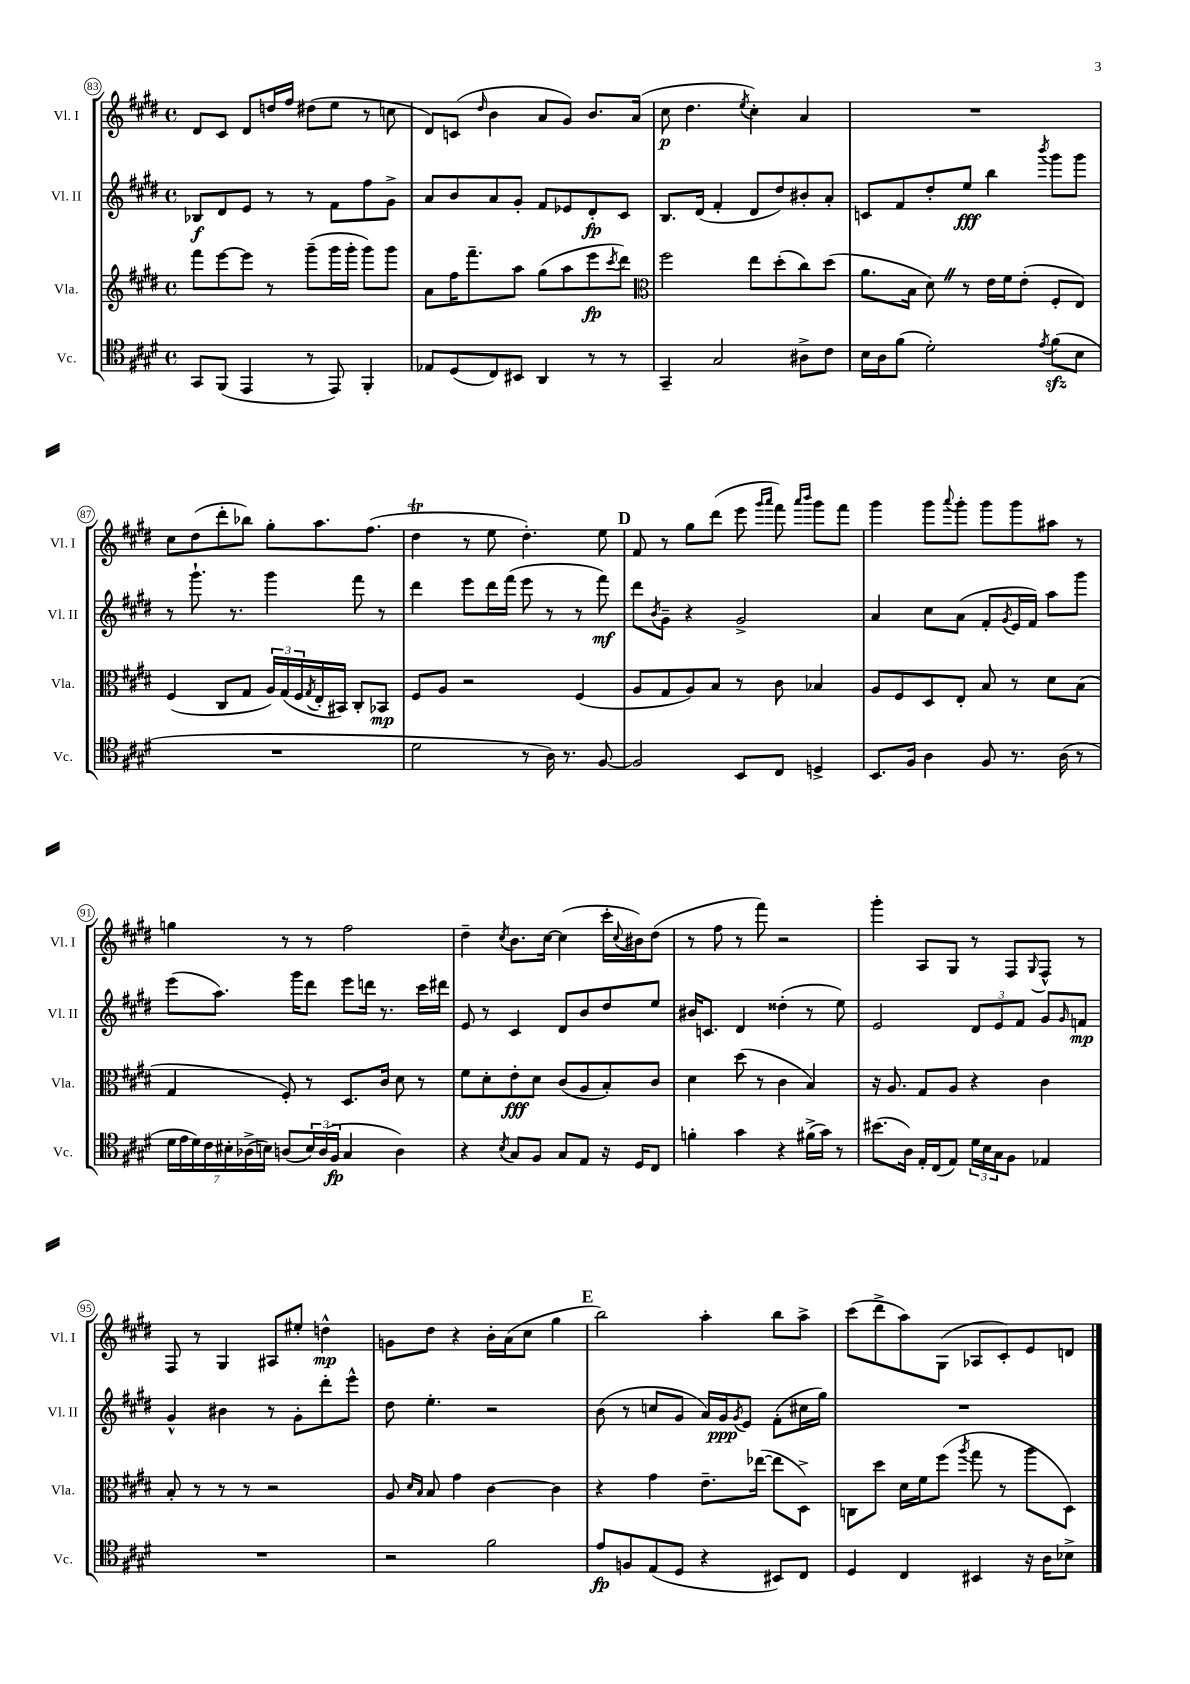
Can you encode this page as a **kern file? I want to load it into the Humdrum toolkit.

**kern	**kern	**kern	**kern
*staff4	*staff3	*staff2	*staff1
*clefC4	*clefG2	*clefG2	*clefG2
*k[f#c#g#d#]	*k[f#c#g#d#]	*k[f#c#g#d#]	*k[f#c#g#d#]
*M4/4	*M4/4	*M4/4	*M4/4
*met(c)	*met(c)	*met(c)	*met(c)
8GG#/L	8fff#\L	8B-/L	8d#/L
(8FF#/J	[8eee\	8d#/	8c#/J
4EE/	8eee\]J	8e/J	8d#/L
.	8r	8r	16dd/L
.	.	.	16ff#/JJ
8r	(8ggg#~\L	8r	(8dd#\L
8EE/)	16ggg#\L	8f#\L	8ee\J
.	16ggg#'\JJ	.	.
4FF#'/	8ggg#\L)	8ff#\	8r
.	8ggg#\J	8g#^\J	8cc\
=	=	=	=
8E-/L	8a\L	8a/L	8d#/L)
(8D#/	16ff#\K	8b/	(8c/J
.	8.fff#~\	.	.
.	.	.	16qqdd#/
8C#/)	.	8a/	4b\
8BB#/J	8aa\J	8g#'/J	.
4AA/	(8gg#\L	8f#/L	8a/L
.	8aa\	8e-/	8g#/J)
8r	8eee\	8d#'/	8.b/L
.	8qccc#/	.	.
8r	8ddd#\J)	8c#/J	.
.	.	.	(16a/Jk
=	=	=	=
*	*clefC3	*	*
4GG#~/	2ff#\	8.B/L	8cc#\
.	.	.	4.dd#\
.	.	(16d#/Jk	.
2G#/	.	4f#'/	.
.	.	.	8qee/
.	8ee\L	8d#/L	4cc#'\)
.	(8dd#'\	8dd#/)	.
8A#^\L	8cc#\)	8b#'/	4a/
8c#\J	(8dd#\J	8a'/J	.
=	=	=	=
16B\LL	8.a\L	8c/L	1r
16A\J	.	.	.
(8f#\J	.	8f#/	.
.	16B\Jk	.	.
2d#'\)	8d#\)	8dd#'/	.
.	8r	8ee/J	.
.	16e\LL	4bb\	.
.	16f#\J	.	.
.	(8e'\J	.	.
8qe/	.	8qbbb/	.
(8f#\L	8F#'/L	8ggg#\L	.
8B\J	8E/J)	8ggg#\J	.
=	=	=	=
1r	(4F#/	8r	8cc#\L
.	.	8.ggg#`\	(8dd#\
.	8C#/L	.	8ddd#'\
.	.	8.r	.
.	8G#/J	.	8bb-\J)
.	24A/LL)	4ggg#\	8gg#'\L
.	(24G#/	.	.
.	24F#/	.	.
.	8qG#/	.	.
.	16E'/	.	8.aa\
.	16BB#/JJ)	.	.
.	8C#'/L	8fff#\	.
.	.	.	(8.ff#\J
.	8BB-/J	8r	.
=	=	=	=
2d#\	8F#/L	4ddd#\	4dd#\
.	8A/J	.	.
.	2r	8eee\L	8r
.	.	16ddd#\L	8ee\
.	.	(16fff#\JJ	.
8r	.	8eee\	4.dd#'\)
16A\)	.	8r	.
8.r	.	.	.
.	(4F#/	8r	.
[8F#/	.	8fff#\)	8ee\
=	=	=	=
2F#/]	8A/L	8ddd#\L	8f#/
.	.	8qb/	.
.	8G#/	8g#~\J	8r
.	8A/)	4r	8gg#\L
.	8B/J	.	(8ddd#\J
8BB/L	8r	2g#^/	8eee\
.	.	.	16qqggg#/LL
.	.	.	16qqaaa/JJ
8C#/J	8c#\	.	8fff#\)
.	.	.	16qqaaa/LL
.	.	.	16qqbbb/JJ
4D^/	4B-/	.	8ggg#\L
.	.	.	8fff#\J
=	=	=	=
8.BB/L	8A/L	4a/	4ggg#\
.	8F#/	.	.
16F#/Jk	.	.	.
4A\	8D#/	8cc#\L	8ggg#\L
.	.	.	8qqaaa/
.	8E'/J	(8a\J	8ggg#'\J
8F#/	8B/	8f#'/L	8ggg#\L
.	.	8qg#/	.
8.r	8r	16e/L	8ggg#\
.	.	16f#/JJ)	.
.	8d#\L	8aa\L	8aa#\J
(16A\	.	.	.
8r	(8B\J	8ggg#\J	8r
=	=	=	=
28d#\LL	4G#/	(8eee\L	4gg\
28e\	.	.	.
28d#\)	.	.	.
28c#\	.	.	.
.	.	8.aa\J)	.
28B#'\	.	.	.
(28A-^\	.	.	.
28B\JJ)	.	.	.
(8A/L	8F#'/)	.	8r
.	.	16ggg#\LK	.
24B/L)	8r	8ddd#\J	8r
(24A/	.	.	.
24F#/JJ	.	.	.
4G#/	8.D#/L	8eee\L	2ff#\
.	.	16ddd\Jk	.
.	16c#/Jk	8.r	.
4A\)	8d#\	.	.
.	8r	16ccc#\LL	.
.	.	16ddd#\JJ	.
=	=	=	=
4r	8f#\L	8e/	4dd#~\
.	8d#'\	8r	.
8qB/	.	.	8qcc#/
8G#/L	8e'\	4c#/	8.b\L
8F#/J	8d#\J	.	.
.	.	.	[16cc#\Jk
8G#/L	(8c#/L	8d#/L	(4cc#\]
8E/J	8A/	8b/	.
16r	8B'/)	8dd#/	16ccc#'\LL
.	.	.	8qqcc#/
16D#/LK	.	.	16b#\J)
8C#/J	8c#/J	8ee/J	(8dd#\J
=	=	=	=
4f'\	4d#\	16b#/LK	8r
.	.	8.c/J	.
.	.	.	8ff#\
4g#\	(8dd#\	4d#/	8r
.	8r	.	8fff#\)
4r	4c#\	(4dd##'\	2r
(16f#^\LL	4B/)	8r	.
16g#\JJ)	.	.	.
8r	.	8ee\)	.
=	=	=	=
(8.b#\L	16r	2e/	4ggg#'\
.	8.A/	.	.
16A\Jk)	.	.	.
16E'/LL	8G#/L	.	8A/L
(16C#/J	.	.	.
8E/J)	8A/J	.	8G#/J
24d#\LL	4r	12d#/L	8r
24B\	.	.	.
24G#\J	.	12e/	.
8F#\J	.	.	8F#/L
.	.	12f#/J	.
.	.	.	8qqG#/
4E-/	4c#\	8g#/L	8F#^^/J
.	.	16qqg#/	.
.	.	8f/J	8r
=	=	=	=
1r	8B'/	4g#^^/	8F#/
.	8r	.	8r
.	8r	4b#\	4G#/
.	8r	.	.
.	2r	8r	8A#/L
.	.	8g#'\L	8ee#'/J
.	.	8ddd#'\	4dd^^\
.	.	8eee^^\J	.
=	=	=	=
2r	8A/	8dd#\	8g\L
.	16qqd#/LL	.	.
.	16qqB/JJ	.	.
.	8B/	4.ee'\	8dd#\J
.	4g#\	.	4r
2f#\	[4c#\	2r	16b'\LL
.	.	.	(16a\J
.	.	.	8cc#\J
.	4c#\]	.	4gg#\
=	=	=	=
8e/L	4r	(8b\	2bb\)
8F/	.	8r	.
(8E/	4g#\	8cc/L	.
8D#/J	.	8g#/J	.
4r	8.e~\L	16a/LL)	4aa'\
.	.	16g#/J	.
.	.	8qg#/	.
.	.	8e/J	.
.	([16ee-\Jk	.	.
8BB#/L)	8ee-\]L	(8f#'\L	8bb\L
8C#/J	8D#^\J)	16cc#\L	8aa^\J
.	.	16gg#\JJ)	.
=	=	=	=
4D#/	8C\L	1r	(8ccc#\L
.	8dd#\J	.	8ddd#^\
4C#/	16d#\LL	.	8aa\)
.	16f#\J	.	.
.	(8ff#\J	.	(8G#\J
.	8qaa/	.	.
4BB#/	8gg#\	.	8A-/L
.	8r	.	8c#'/)
16r	8aa\L	.	8e/
16A\LK	.	.	.
8B-^\J	8D#\J)	.	8d/J
==	==	==	==
*-	*-	*-	*-
